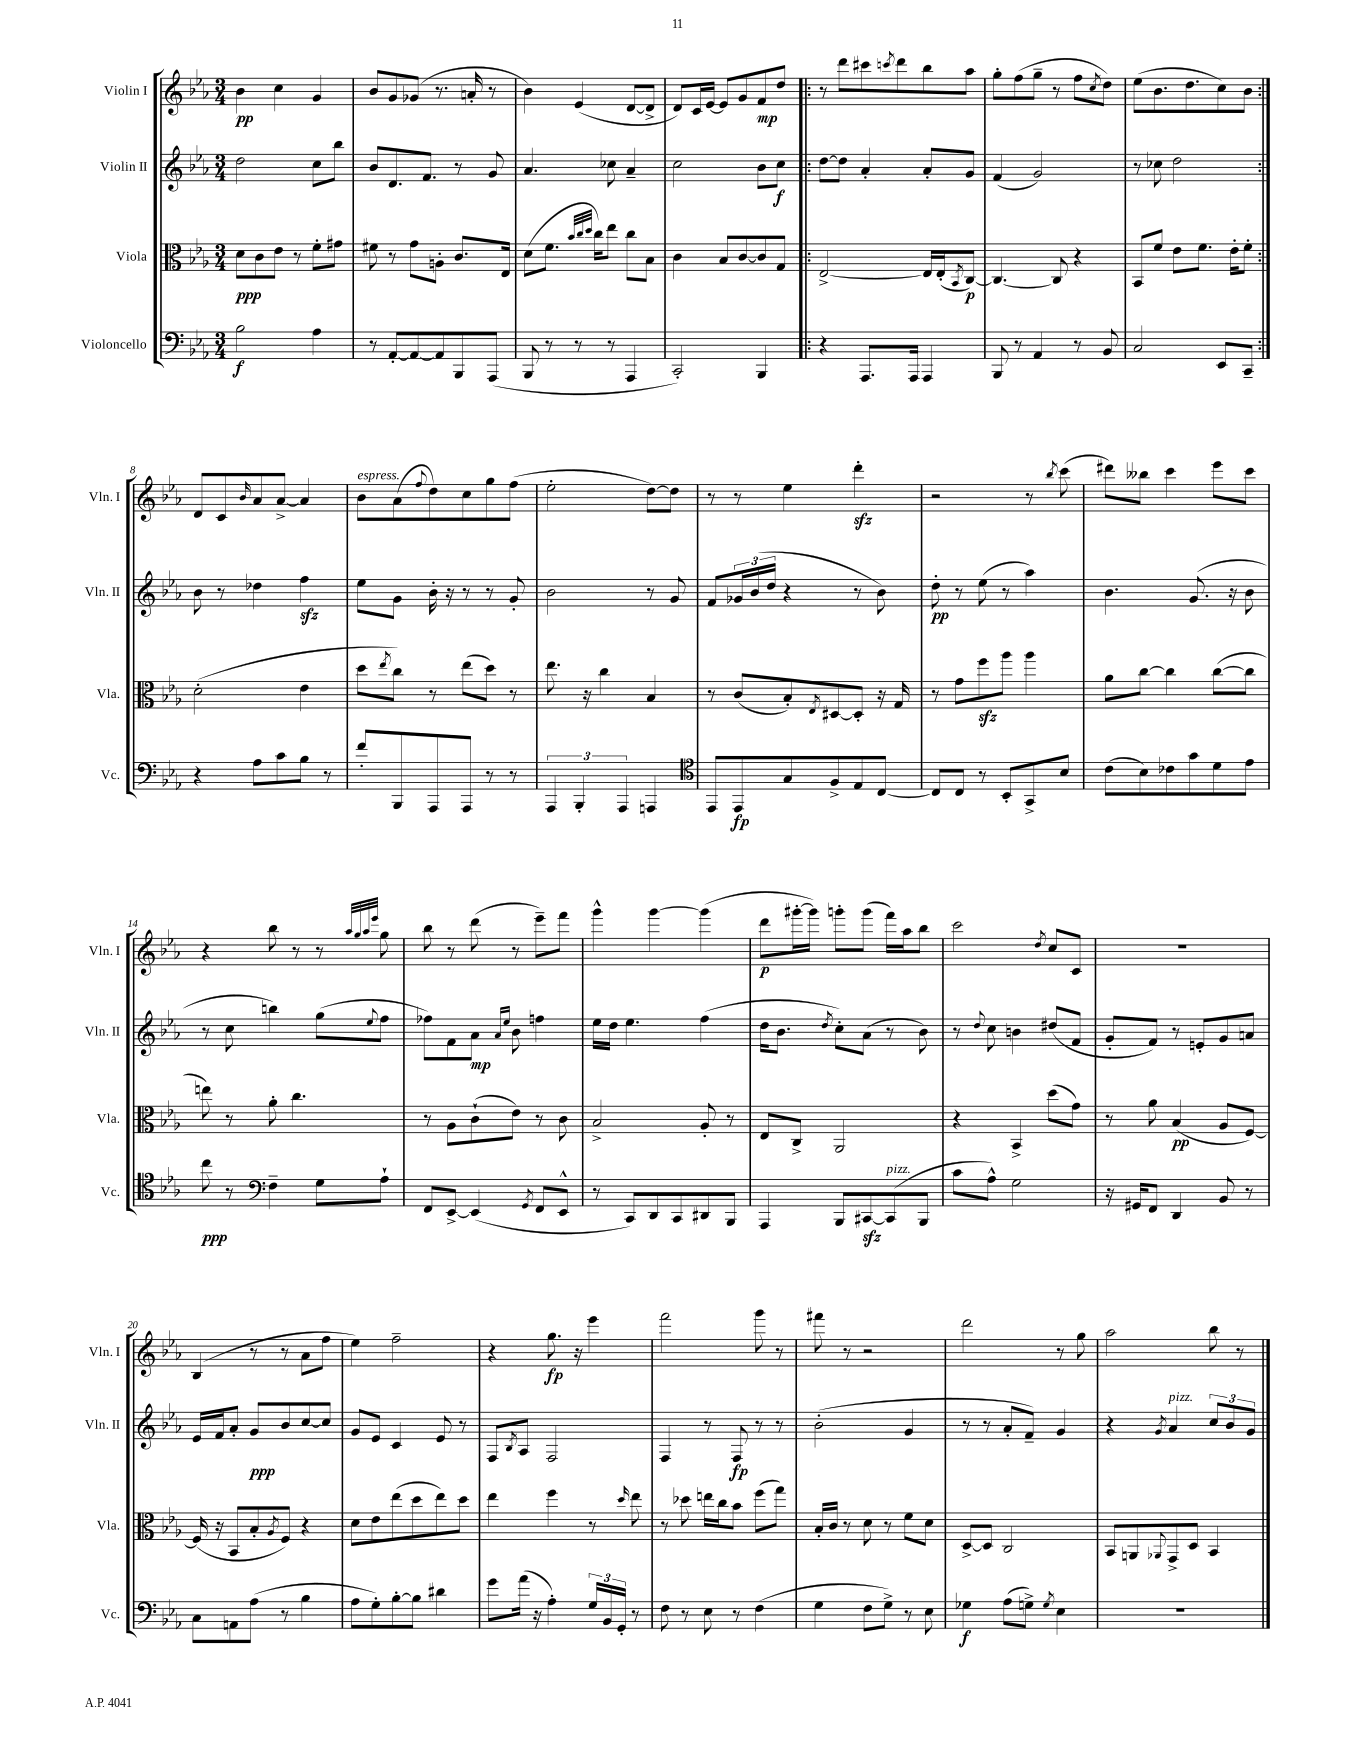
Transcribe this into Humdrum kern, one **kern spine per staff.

**kern	**kern	**kern	**kern
*staff4	*staff3	*staff2	*staff1
*clefF4	*clefC3	*clefG2	*clefG2
*k[b-e-a-]	*k[b-e-a-]	*k[b-e-a-]	*k[b-e-a-]
*M3/4	*M3/4	*M3/4	*M3/4
2B-	8d	2dd	4b-
.	8c	.	.
.	8e-	.	4cc
.	8r	.	.
4A-	8f'	8cc	4g
.	8g#	8bb-	.
=	=	=	=
8r	8f#	8b-	8b-
[8AA-'	8r	8.d	8g
8AA-_	8g	.	(8g-
.	.	8.f	.
8AA-]	8A'	.	8.r
8BBB-	8.c	8r	.
.	.	.	16a'
(8AAA-	.	8g	8r
.	16E-	.	.
=	=	=	=
8BBB-	(8d	4.a-	4b-)
8r	8.f	.	.
8r	.	.	(4e-
.	32qqb-	.	.
.	32qqcc	.	.
.	32qqdd	.	.
.	16cc)	.	.
8r	8ee-	8cc-	.
4AAA-	8cc	4a-~	[8d
.	8B-	.	8d^]
=	=	=	=
2CC')	4c	2cc	8d)
.	.	.	16c
.	.	.	[16e-
.	8B-	.	8e-]
.	[8c	.	8g
4BBB-	8c]	8b-	8f
.	8G	8cc	8dd
=!|:	=!|:	=!|:	=!|:
4r	[2E-^	[8dd	8r
.	.	8dd]	8ddd
8.AAA-	.	4a-'	8ccc#
.	.	.	8qccc
.	.	.	8ddd
16AAA-	.	.	.
4AAA-	16E-]	8a-'	8bb-
.	(16E-'	.	.
.	8qBB-	.	.
.	[8C)	8g	8aa-
=	=	=	=
8BBB-	4.C_	(4f	8gg'
8r	.	.	(8ff
4AA-	.	2g)	8gg~
.	8C]	.	8r
8r	4r	.	8ff
.	.	.	8qcc
8BB-	.	.	8dd)
=	=	=	=
2C	8BB-	8r	(8ee-
.	8f	8cc-	8.b-
.	8e-	2dd	.
.	.	.	8.dd
.	8.f	.	.
8EE-	.	.	8cc)
.	16e-'	.	.
8CC~	8f'	.	8b-
=:|!	=:|!	=:|!	=:|!
4r	(2d'	8b-	8d
.	.	8r	8c
.	.	.	16qqb-
8A-	.	4dd-	8a-
8c	.	.	[8a-^
8B-	4e-	4ff	4a-]
8r	.	.	.
=	=	=	=
8f'	8dd	8ee-	8b-
.	8qee-	.	.
8BBB-	8cc)	8g	(8a-
.	.	.	8qqff
8AAA-	8r	16b-'	8dd)
.	.	16r	.
8AAA-	(8ee-	8r	8cc
8r	8dd)	8r	8gg
8r	8r	8g'	(8ff
=	=	=	=
6AAA-	8.ee-	2b-	2ee-'
6BBB-'	.	.	.
.	16r	.	.
.	4cc	.	.
6AAA-	.	.	.
4AAA	4B-	8r	[8dd)
.	.	8g	8dd]
=	=	=	=
*clefC4	*	*	*
8EE-	8r	8f	8r
8EE-	(8c	24g-	8r
.	.	(24b-	.
.	.	24dd	.
8G	8B-')	4r	4ee-
.	8qE-	.	.
8F^	[8D#	.	.
8E-	8D#']	8r	4ddd'
[8C	16r	8b-)	.
.	16G	.	.
=	=	=	=
8C]	8r	8dd'	2r
8C	8g	8r	.
8r	8ff	(8ee-	.
8BB-'	8aa-	8r	.
8GG^	4aa-	4aa-)	8r
.	.	.	8qbb-
8B-	.	.	(8ccc
=	=	=	=
(8c	8a-	4.b-	8ddd#)
8B-)	[8cc	.	8bb--
8c-	4cc]	.	4ccc
8g	.	(8.g	.
8d	([8cc	.	8eee-
.	.	16r	.
8e-	8cc]	8b-	8ccc
=	=	=	=
8cc	8ee)	8r	4r
8r	8r	8cc	.
*clefF4	*	*	*
4F~	8a-'	4bb)	8bb-
.	4.cc	.	8r
8G	.	(8gg	8r
.	.	.	32qqaa-
.	.	.	32qqgg
.	.	.	32qqaa-
.	.	8qqee-	32qqeee-
8A-`	.	8ff	8gg
=	=	=	=
8FF	8r	8ff-)	8bb-
[8EE-^	8A-	8f	8r
(4EE-]	(8c`	8a-	(8ddd
.	.	16qqa-	.
.	.	16qqee-	.
.	8e-)	8b-	8r
8qGG	.	.	.
8FF	8r	4ff	8eee-~)
8EE-^^	8c	.	8fff
=	=	=	=
8r	2B-^	16ee-	4ggg^^
.	.	16dd	.
8CC)	.	4.ee-	.
8DD	.	.	[4ggg
8CC	.	.	.
8DD#	8A-'	(4ff	(4ggg]
8BBB-	8r	.	.
=	=	=	=
4AAA-	8E-	16dd	8ddd
.	.	8.b-	.
.	8C^	.	[16ggg#'
.	.	.	16ggg#])
.	.	8qdd	.
8BBB-	2AA-	8cc')	8ggg'
[8CC#	.	(8a-	(8ggg
(8CC#]	.	8r	16fff)
.	.	.	16aa-
8BBB-	.	8b-)	8bb-
=	=	=	=
8c	4r	8r	2ccc
.	.	8qqdd	.
8A-^^)	.	8cc	.
2G	4BB-^	4b	.
.	.	.	8qdd
.	(8dd	(8dd#	8cc
.	8g)	8f	8c
=	=	=	=
16r	8r	8g'	2.r
16GG#	.	.	.
8FF	8a-	8f)	.
4DD	(4B-	8r	.
.	.	8e'	.
8BB-	8A-	8g	.
8r	[8F)	8a	.
=	=	=	=
8C	(16F]	16e-	(4B-
.	16r	16f	.
8AA	8BB-	8a-'	.
(8A-	8B-'	8g	8r
.	8qA-	.	.
8r	8F)	8b-	8r
4B-	4r	[8cc	8a-
.	.	8cc]	8ff
=	=	=	=
8A-	8d	8g	4ee-)
8G')	8e-	8e-	.
[8B-'	(8ee-	4c	2ff~
8B-]	8dd	.	.
4d#	8ee-)	8e-	.
.	8dd	8r	.
=	=	=	=
8g	4ee-	8F	4r
.	.	8qB-	.
(16a-	.	8A-	.
16r	.	.	.
4A-')	4ff	2F	8.gg
.	.	.	16r
24G	8r	.	4eee-
24BB-	.	.	.
24GG'	.	.	.
.	16qqdd	.	.
8r	8ee-	.	.
=	=	=	=
8F	8r	4F	2fff
8r	8dd-	.	.
8E-	16ee	8r	.
.	16cc	.	.
8r	8b-	8F	.
(4F	(8ff	8r	8ggg
.	8gg)	8r	8r
=	=	=	=
4G	16B-'	(2b-'	8fff#
.	16c	.	.
.	8r	.	8r
8F	8d	.	2r
8G^)	8r	.	.
8r	8f	4g	.
8E-	8d	.	.
=	=	=	=
4G-	[8D^	8r	2ddd
.	8D]	8r	.
(8A-	2C	8a-'	.
8G^)	.	8f~)	.
8qG	.	.	.
4E-	.	4g	8r
.	.	.	8gg
=	=	=	=
2.r	8BB-	4r	2aa-
.	8AA	.	.
.	8qqAA-	8qg	.
.	8GG^	4a-	.
.	8D	.	.
.	4BB-	12cc	8bb-
.	.	12b-	.
.	.	.	8r
.	.	12g	.
==	==	==	==
*-	*-	*-	*-
